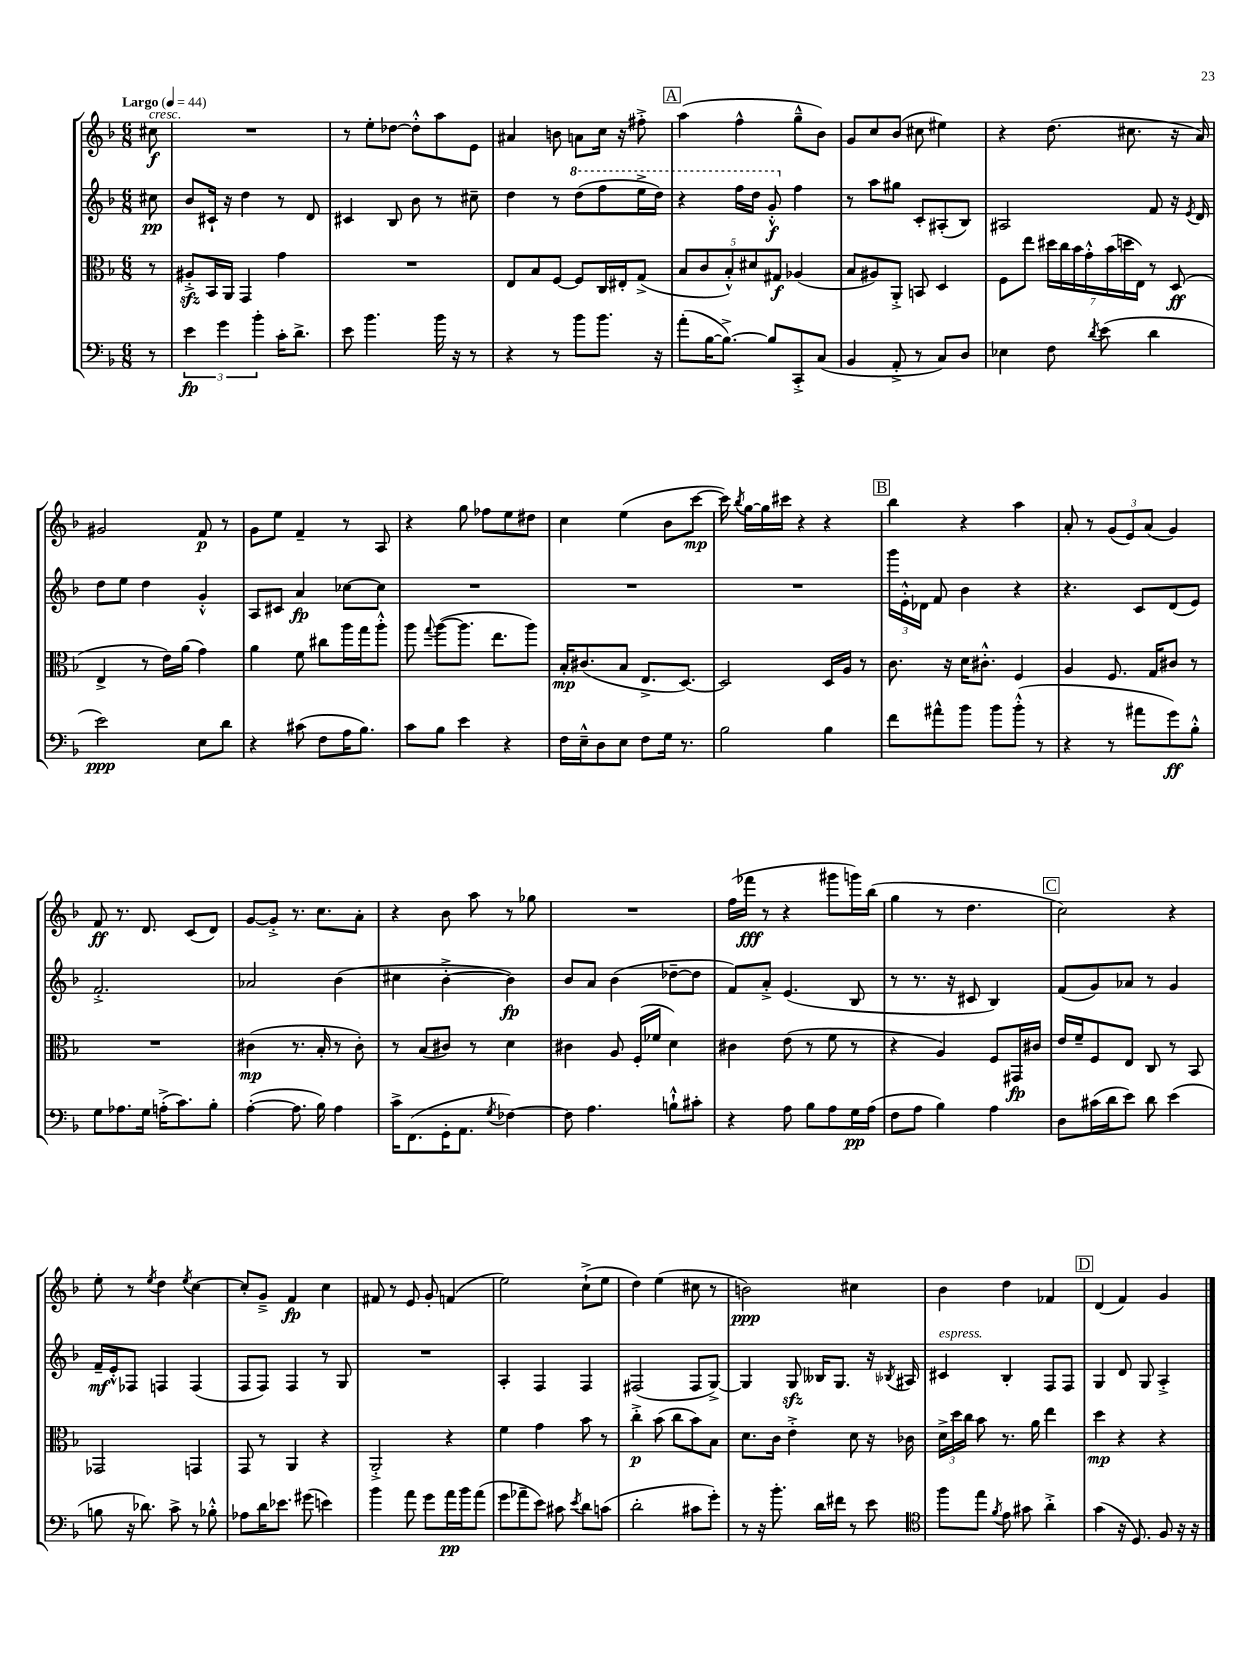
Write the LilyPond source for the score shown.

<<
\new StaffGroup <<
\new Staff = "s0" {
    \clef treble \key f \major \numericTimeSignature \time 6/8 \partial 8 \tempo "Largo" 4 = 44
    \autoBeamOff cis''8\f^\markup { \italic "cresc." } |
    R2. |
    r8 e''8[-. des''8]~ des''8[-.-^ a''8 e'8] |
    ais'4 b'8 a'8[ c''16] r16 fis''8-.-> |
    \mark \markup { \box "A" } a''4( f''4-^ g''8[---^ bes'8]) |
    g'8[ c''8 bes'8]( cis''8 eis''4) |
    r4 d''8.( cis''8. r16 a'16) |
    gis'2 f'8\p r8 |
    g'8[ e''8] f'4-- r8 a8 |
    r4 g''8 fes''8[ e''8 dis''8] |
    c''4 e''4( bes'8[ c'''8]~\mp |
    c'''16) \acciaccatura { bes''8 } g''16[~ g''16 cis'''16] r4 r4 |
    \mark \markup { \box "B" } bes''4 r4 a''4 |
    a'8-. r8 \tuplet 3/2 { g'8[( e'8) a'8]( } g'4) |
    f'8\ff r8. d'8. c'8[( d'8]) |
    g'8[~ g'8]-.-> r8. c''8.[ a'8]-. |
    r4 bes'8 a''8 r8 ges''8 |
    R2. |
    f''16[( fes'''16]\fff r8 r4 gis'''8[ g'''16) bes''16]( |
    g''4 r8 d''4. |
    \mark \markup { \box "C" } c''2) r4 |
    e''8-. r8 \acciaccatura { e''8 } d''4 \acciaccatura { e''8 } c''4~ |
    c''8[-. g'8]---> f'4\fp c''4 |
    fis'8 r8 e'8 g'8-. f'4( |
    e''2) c''8[-!->( e''8] |
    d''4) e''4( cis''8 r8 |
    b'2\ppp) cis''4 |
    bes'4 d''4 fes'4 |
    \mark \markup { \box "D" } d'4( f'4) g'4 \bar "|." |
}
\new Staff = "s1" {
    \clef treble \key f \major \numericTimeSignature \time 6/8 \partial 8
    \autoBeamOff cis''8\pp |
    bes'8[ cis'16]-! r16 d''4 r8 d'8 |
    cis'4 bes8 bes'8 r8 cis''8-- |
    d''4 r8 \ottava #1 d'''8[( f'''8 e'''16-> d'''16]) |
    \mark \markup { \box "A" } r4 f'''16[ d'''16] g''8-.-^\f \ottava #0 f''4 |
    r8 a''8[ gis''8] c'8[-. ais8-.( bes8]) |
    ais2 f'8 r16 \acciaccatura { e'8 } d'16 |
    d''8[ e''8] d''4 g'4-.-^ |
    a8[ cis'8] a'4\fp ces''8[~ ces''8] |
    R2. |
    R2. |
    R2. |
    \mark \markup { \box "B" } \tuplet 3/2 { g'''16[ e'16-.-^ des'16] } f'8 bes'4 r4 |
    r4. c'8[ d'8( e'8]) |
    f'2.-.-> |
    aes'2 bes'4( |
    cis''4 bes'4~-.-> bes'4\fp) |
    bes'8[ a'8] bes'4( des''8[~-- des''8] |
    f'8[) a'8]-.-> e'4.( bes8 |
    r8 r8. r16 cis'8 bes4) |
    \mark \markup { \box "C" } f'8[( g'8) aes'8] r8 g'4 |
    f'16[--\mf e'16-.-^ fes8] f4 f4( |
    f8[ f8]) f4 r8 g8 |
    R2. |
    a4-. f4 f4 |
    fis2( fis8[ g8]~->) |
    g4 g8\sfz beses16[ g8.] r16 \acciaccatura { bes8 } ais16 |
    cis'4^\markup { \italic "espress." } bes4-. f8[ f8] |
    \mark \markup { \box "D" } g4 d'8 g8 a4-.-> \bar "|." |
}
\new Staff = "s2" {
    \clef alto \key f \major \numericTimeSignature \time 6/8 \partial 8
    \autoBeamOff r8 |
    ais8[-.->\sfz bes,16 a,16] g,4 g'4 |
    R2. |
    e8[ bes8 f8]~ f8[ c16 eis16-. g8]->( |
    \mark \markup { \box "A" } \tuplet 5/4 { bes8[ c'8 bes8-.-^) dis'8 gis8]\f } aes4( |
    bes8[ ais8) a,8]-.-> b,8 d4 |
    f8[ e''8] \tuplet 7/4 { dis''16[ c''16 bes'16 g'16-.-^ bes'16( d''16 e16]) } r8 d8\ff( |
    e4-> r8 e'16[) a'16]( g'4) |
    a'4 f'8 cis''8[ a''16 g''16 a''8]-.-^ |
    a''8 \appoggiatura { g''8 } a''8[~( a''8.] e''8.[ a''8]) |
    bes16[-.\mp cis'8.( bes8] e8.[-> d8.]~) |
    d2 d16[ a16] r8 |
    \mark \markup { \box "B" } c'8. r16 d'16[ cis'8.]-.-^ f4 |
    a4 f8. g16[ cis'8] r8 |
    R2. |
    cis'4\mp( r8. bes16-. r8 cis'8-.) |
    r8 bes8[( cis'8]) r8 d'4 |
    cis'4 a8 f16[-.( fes'16] d'4) |
    cis'4 e'8( r8 f'8 r8 |
    r4 a4) f8[ gis,16\fp cis'16] |
    \mark \markup { \box "C" } e'16[ f'16-- f8 e8] c8 r8 bes,8 |
    ges,2 g,4 |
    g,8 r8 a,4 r4 |
    a,2-.-> r4 |
    f'4 g'4 bes'8 r8 |
    c''4-.->\p bes'8( c''8[ bes'8) bes8] |
    d'8.[ c'16] e'4-.-> d'8 r16 ces'16 |
    \tuplet 3/2 { d'16[-> d''16 c''16] } bes'8 r8. a'16 e''4 |
    \mark \markup { \box "D" } d''4\mp r4 r4 \bar "|." |
}
\new Staff = "s3" {
    \clef bass \key f \major \numericTimeSignature \time 6/8 \partial 8
    \autoBeamOff r8 |
    \tuplet 3/2 { e'4\fp g'4 bes'4-. } c'16[-. d'8.]-> |
    e'8 bes'4. bes'16 r16 r8 |
    r4 r8 bes'8[ bes'8.] r16 |
    \mark \markup { \box "A" } a'8[-.( bes16~ bes8.]~->) bes8[ c,8-.-> c8]( |
    bes,4 a,8-.-> r8 c8[) d8] |
    ees4 f8 \acciaccatura { d'8 } e'8( d'4 |
    e'2\ppp) e8[ d'8] |
    r4 cis'8( f8[ a16 bes8.]) |
    c'8[ bes8] e'4 r4 |
    f16[ e16---^ d8 e8] f8[ g16] r8. |
    bes2 bes4 |
    \mark \markup { \box "B" } f'8[ ais'8-^ bes'8] bes'8[ bes'8]-.-^( r8 |
    r4 r8 ais'8[ g'8\ff) bes8]-.-^ |
    g8[ aes8. g16] a16[-.->( c'8.) bes8]-. |
    a4~-.( a8. bes16) a4 |
    c'16[-> f,8.( g,16-. a,8.] \acciaccatura { g8 } fes4~) |
    fes8 a4. b8[-!-^ cis'8]-. |
    r4 a8 bes8[ a8 g16\pp a16]( |
    f8[ a8] bes4) a4 |
    \mark \markup { \box "C" } d8[ cis'16( d'16 e'8]) d'8 e'4( |
    b8 r16 des'8.) c'8-> r8 bes8-.-^ |
    aes8[ d'16 ees'8.] gis'8( e'4) |
    bes'4 a'8 g'8[ a'16\pp bes'16 a'8]( |
    g'8[ aes'8-- e'8]) cis'8 \acciaccatura { e'8 } d'8[ c'8]( |
    d'2-. cis'8[ g'8]-.) |
    r8 r16 bes'8.-. d'16[ fis'16] r8 e'8 |
    \clef tenor f''8[ e''8] \acciaccatura { f'8 } e'8 gis'8 a'4-.-> |
    \mark \markup { \box "D" } g'4( r16 d8.) f8 r16 r16 \bar "|." |
}
>>
>>
\layout { \context { \Score \remove "Bar_number_engraver" } }
